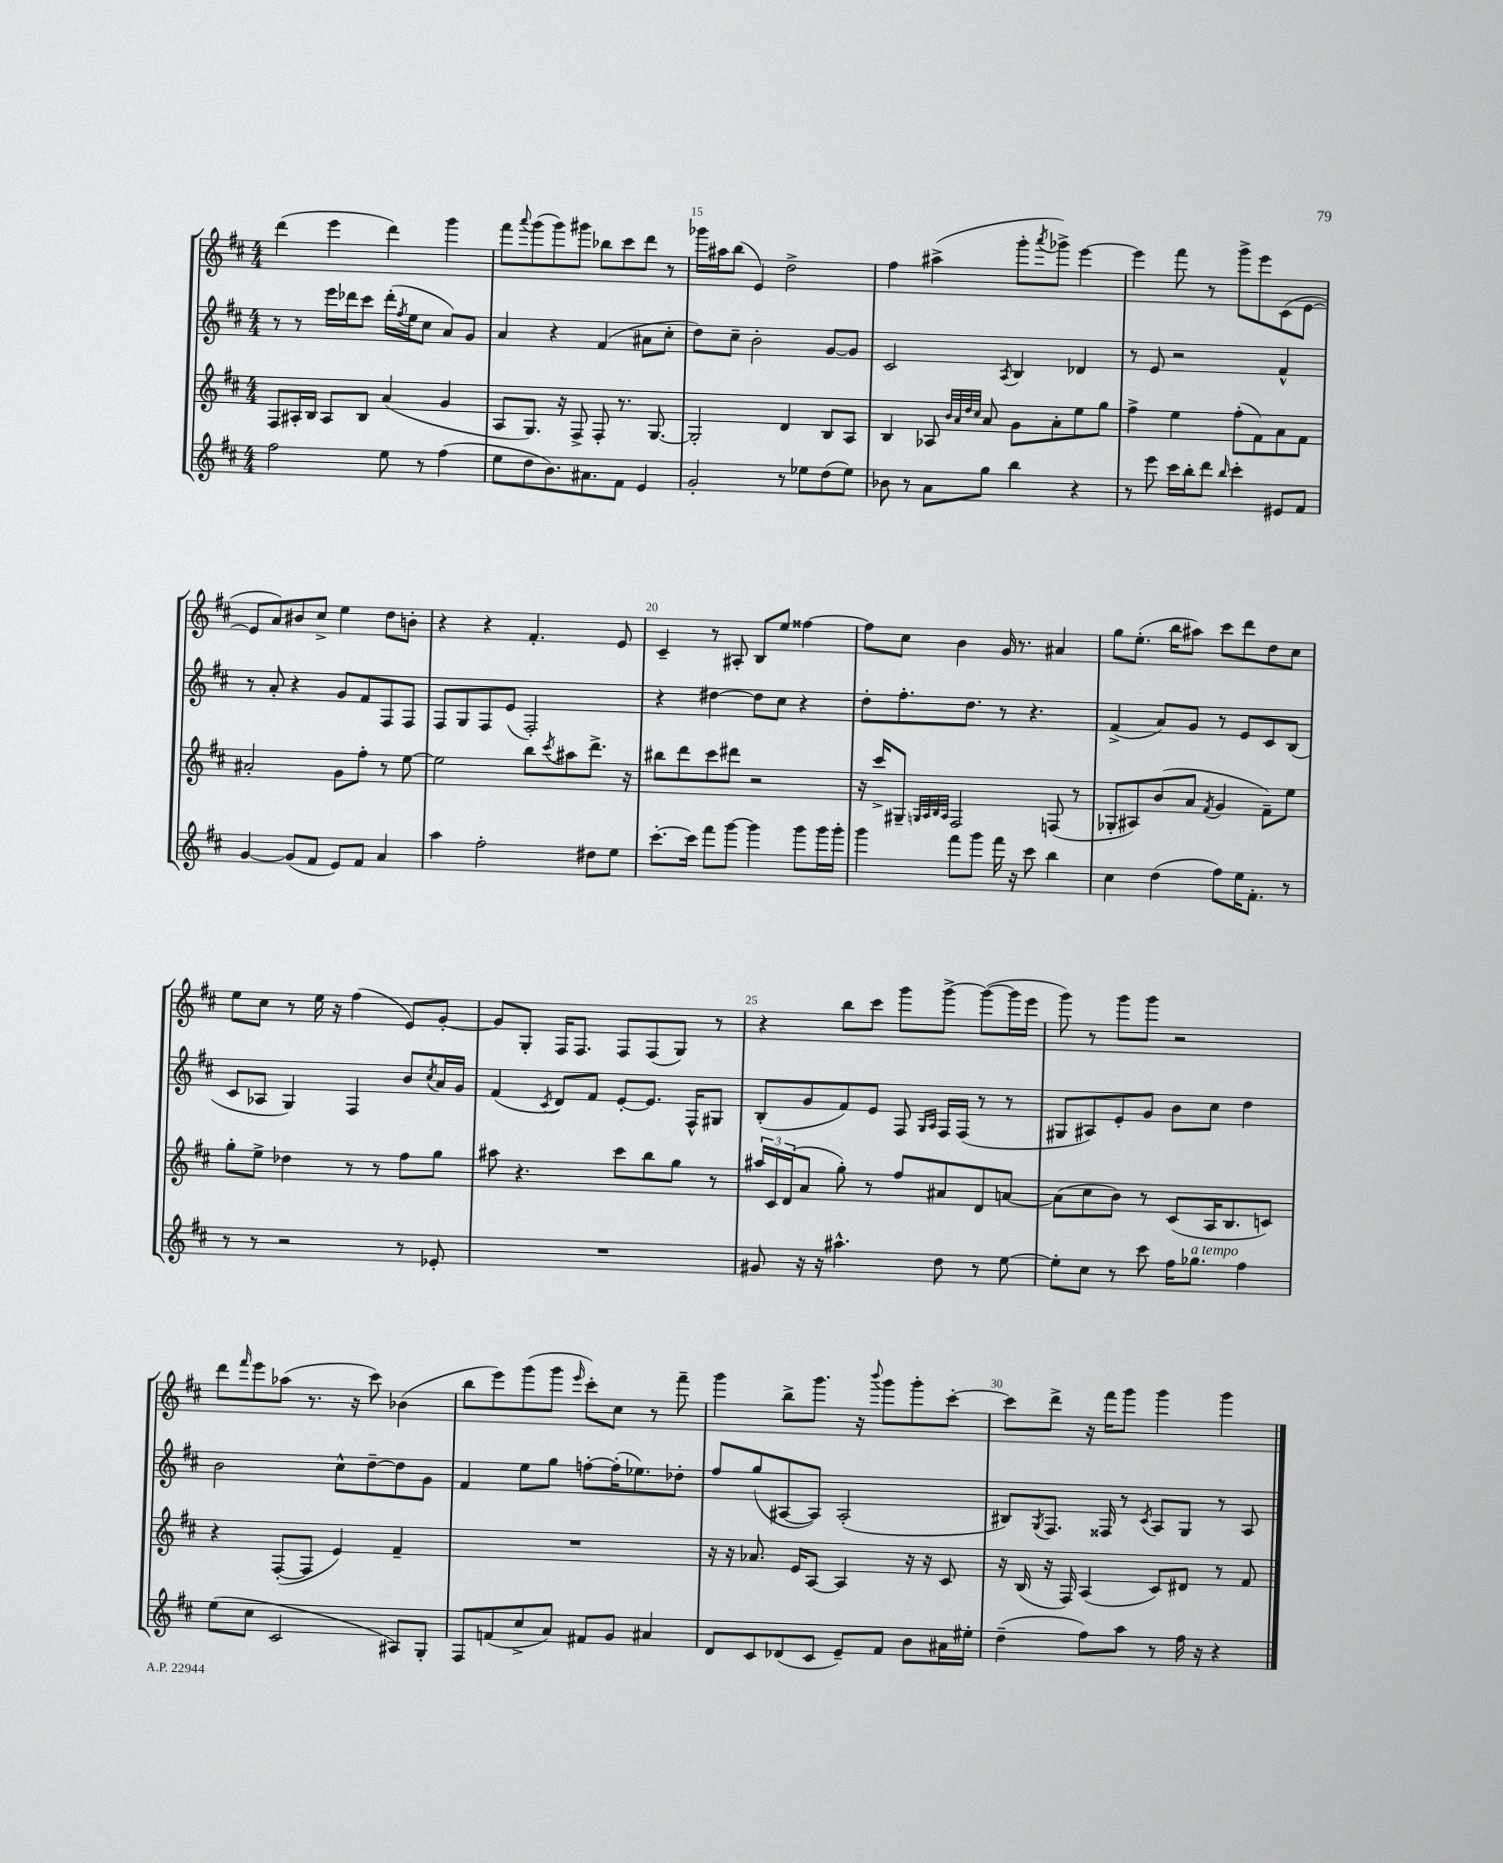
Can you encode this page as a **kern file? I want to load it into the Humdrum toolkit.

**kern	**kern	**kern	**kern
*staff4	*staff3	*staff2	*staff1
*clefG2	*clefG2	*clefG2	*clefG2
*k[f#c#]	*k[f#c#]	*k[f#c#]	*k[f#c#]
*M4/4	*M4/4	*M4/4	*M4/4
2ff#	8F#	8r	(4ddd
.	16A#'	8r	.
.	16B	.	.
.	8A#	16eee	4eee
.	.	16ddd-	.
.	8B	8ccc#	.
8ee	(4a	(16ddd-'	4ddd)
.	.	8qff#	.
.	.	16ee	.
8r	.	8cc#	.
(4ff#	4g	8a)	4ggg
.	.	8g	.
=	=	=	=
8ee	8A	4a	8fff#
.	.	.	8qqaaa
8dd	8.G)	.	(8ggg
8.b)	.	4r	8ggg)
.	16r	.	.
.	8F#^	.	8ggg#
8.a#	.	.	.
.	8F#'	(4f#	8bb-
8f#	8.r	.	8ccc#
4e	.	8a#	8ddd
.	[8.G	.	.
.	.	8cc#'	8r
=	=	=	=
2g'	2G']	8dd)	16ggg-
.	.	.	16aa#
.	.	8cc#~	(8bb
.	.	2b'	4e)
8r	4d	.	2dd^
8ee-	.	.	.
(8dd	8B	[8g	.
8ee-)	8A	8g]	.
=	=	=	=
8b-	4B	2c#	4ff#
8r	.	.	.
8a	8A-	.	(4aa#^
.	32qqb	.	.
.	32qqa	.	.
.	32qqdd	.	.
.	32qqcc#	.	.
8gg	8a	.	.
.	.	8qA	.
4bb	8g	4B	8ggg'
.	.	.	8qaaa
.	8a'	.	8ggg-^)
4r	8ee	4d-	[4eee
.	8gg	.	.
=	=	=	=
8r	4ff#^	8r	4eee]
8eee	.	8e	.
16ccc#	4ee	2r	8fff#
16bb'	.	.	.
8ddd	.	.	8r
16qqbb	.	.	.
4ccc#'	(8ff#'	.	8ggg^
.	8f#)	.	8eee
8e#	8a	4f#^^	(8c#
8f#	8f#	.	[8e
=	=	=	=
[4g	2a#'	8r	8e]
.	.	8a'	8a)
(8g]	.	4r	8b#
8f#	.	.	8cc#^
8e)	8g	8g	4ee
8f#	8ff#'	8f#	.
4a	8r	8F#	8dd
.	[8ee	8F#	8b'
=	=	=	=
4aa	2ee]	8F#	4r
.	.	8G	.
2ff#'	.	8F#	4r
.	.	(8e	.
.	8bb	2F#')	4.f#'
.	8qccc#	.	.
.	8aa#	.	.
8dd#	8.ddd^	.	.
8ee	.	.	8e
.	16r	.	.
=	=	=	=
[8.ccc#'	8bb#	4r	4c#~
.	8ddd	.	.
16ccc#]	.	.	.
8fff#	8ccc#	[4dd#	8r
[8ggg	8ddd#	.	8A#'
4ggg]	2r	8dd#]	8B
.	.	8cc#	8ee
8ggg	.	4r	[4ff##
16ggg	.	.	.
16ggg'	.	.	.
=	=	=	=
4ggg	16r	8dd'	8ff##]
.	16ccc#^	.	.
.	8G#~	8.ff#'	8cc#
.	32qqG	.	.
.	32qqA	.	.
.	32qqB	.	.
.	32qqA	.	.
8fff#	2F#	.	4b
.	.	8.dd	.
8ggg	.	.	.
16fff#	.	8r	16g
16r	.	.	8.r
8ccc#	.	4.r	.
4bb	(8F	.	4a#
.	8r	.	.
=	=	=	=
4cc#	8G-'	(4f#^	8gg
.	8A#)	.	(8.ee'
(4dd	(8b	8a)	.
.	.	.	16bb
.	8a	8g	8aa#)
.	8qf#	.	.
8ff#)	4g	8r	8ccc#
16ee	.	8e	8ddd
8.f#'	.	.	.
.	8f#~)	8c#	8dd
8r	8ee	(8B	8cc#
=	=	=	=
8r	8gg'	8c#	8ee
8r	8ee^	8A-	8cc#
2r	4dd-	4G)	8r
.	.	.	16ee
.	.	.	16r
.	8r	4F#	(4ff#
.	8r	.	.
8r	8ff#	8b	8e)
.	.	8qcc#	.
8e-'	8gg	16a	[8g'
.	.	16g	.
=	=	=	=
1r	8aa#	(4f#	8g]
.	4.r	.	8G'
.	.	8qc#	.
.	.	8d)	16F#
.	.	.	8.F#
.	.	8f#	.
.	8ccc#	[8e'	8F#
.	8bb	8.e]	(8F#
.	8gg	.	8G)
.	.	16F#^^	.
.	8r	8G#	8r
=	=	=	=
8g#	24aa#	(8B'	4r
.	24c#	.	.
.	(24d	.	.
16r	8a	8g	.
16r	.	.	.
4.aa#^^	8gg')	8f#)	8bb
.	8r	8e	8ccc#
.	8ff#	8F#	8ggg
.	.	16qqG	.
.	.	16qqA	.
8dd	8a#	16F#	[8ggg^
.	.	(16F#	.
8r	8d	8r	(8ggg_
[8ee	[8a	8r	16ggg]
.	.	.	16eee
=	=	=	=
8ee']	(8a]	8G#	8ggg)
8cc#	8cc#	8A#)	8r
8r	8b)	8e'	8ggg
8ccc#	8r	8g	8ggg
16ff#	(8c#	8b	2r
8.gg-	.	.	.
.	16A	8cc#	.
.	8.B	.	.
4ff#	.	4dd	.
.	8c)	.	.
=	=	=	=
(8ee	4r	2b	8ddd
.	.	.	16qqfff#
8cc#	.	.	8eee
2c#	([8F#'	.	(8aa-
.	8F#]	.	8.r
.	4e)	8cc#^^	.
.	.	.	16r
.	.	[8dd~	8ccc#)
8A#)	4f#~	8dd]	(4b-
8G'	.	8g	.
=	=	=	=
8F#	1r	4f#	8bb
(8f	.	.	8eee)
8cc#^	.	8ee	(8ggg
8a)	.	8gg	8ggg
.	.	.	16qqeee
8f#	.	[8ff'	8ccc#')
8g	.	(16ff']	8cc#
.	.	8.ee-)	.
4a#	.	.	8r
.	.	8dd-'	8fff#~
=	=	=	=
8d	16r	8ff#	4ggg
.	16r	.	.
8c#	8.a-	(8gg	.
(8d-	.	[8A#	8bb^
.	16e	.	.
8c#	[8A	8A#])	8.ggg
8e~)	4A]	(2A#'	.
.	.	.	16r
.	.	.	8qqbbb
8f#	.	.	8ggg
8b	16r	.	8ggg'
.	16r	.	.
16a#	8c#	.	[8ccc#'
16ee#'	.	.	.
=	=	=	=
(4dd~	16r	8B#)	8ccc#]
.	(16B	.	.
.	.	8qG	.
.	16r	8.F#	8ddd^
.	16F#)	.	.
8ff#)	(4A	.	16r
.	.	16F##	16fff#
8aa	.	8r	8ggg
.	.	8qc#	.
8r	8c#)	8A	4ggg
16ff#	8d#	8G	.
16r	.	.	.
4r	8r	8r	4ggg
.	8f#	8A	.
==	==	==	==
*-	*-	*-	*-
